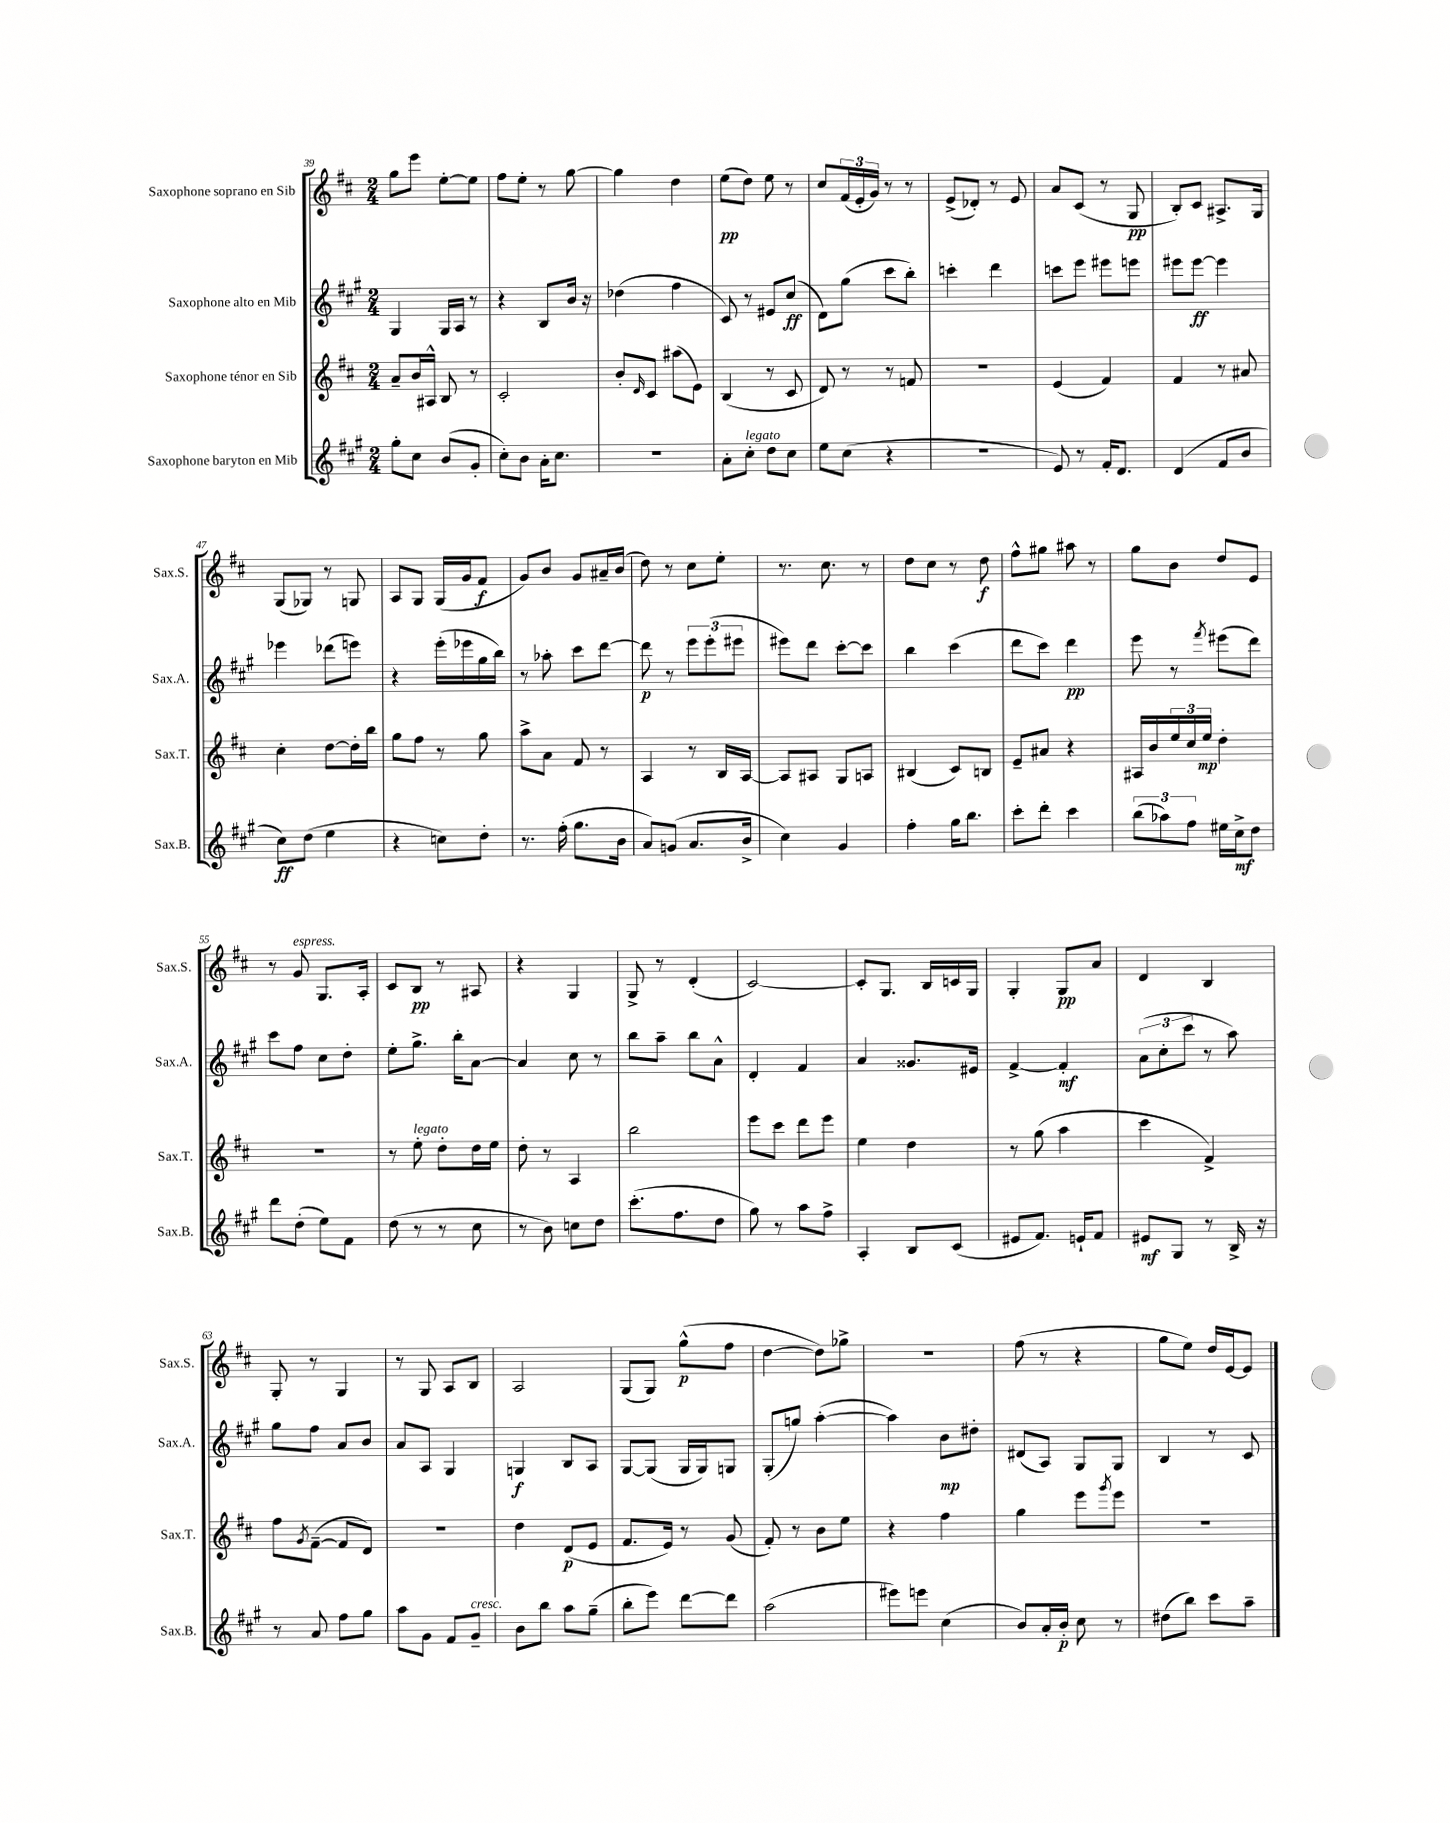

**kern	**kern	**kern	**kern
*staff4	*staff3	*staff2	*staff1
*clefG2	*clefG2	*clefG2	*clefG2
*k[f#c#g#]	*k[f#c#]	*k[f#c#g#]	*k[f#c#]
*M2/4	*M2/4	*M2/4	*M2/4
8gg#'\L	8a~/L	4G#/	8gg\L
8cc#\J	16b/L	.	8eee\J
.	16A#^^/JJ	.	.
(8b/L	8B/	16G#/LL	[8ee'\L
.	.	16A/JJ	.
8g#'/J	8r	8r	8ee\]J
=	=	=	=
8cc#'\L)	2c#'/	4r	8ff#\L
8b\J	.	.	8ee'\J
16a'\LK	.	8B/L	8r
8.cc#\J	.	.	.
.	.	16b/Jk	[8gg\
.	.	16r	.
=	=	=	=
2r	8b'/L	(4dd-\	4gg\]
.	16qqd/	.	.
.	8c#/J	.	.
.	(8aa#\L	4ff#\	4dd\
.	8e\J)	.	.
=	=	=	=
8a'\L	(4B/	8c#/)	(8ee\L
8cc#'\J	.	8r	8dd\J)
8dd\L	8r	8e#/L	8ee\
8cc#\J	8c#/	(8cc#/J	8r
=	=	=	=
8ee\L	8d/)	8d\L)	8cc#/L
(8cc#\J	8r	(8gg#\J	(24f#/L
.	.	.	24e'/
.	.	.	24g/JJ)
4r	8r	8ccc#\L	8r
.	8f/	8bb'\J)	8r
=	=	=	=
2r	2r	4ccc'\	(8e^/L
.	.	.	8d-'/J)
.	.	4ddd\	8r
.	.	.	8e/
=	=	=	=
8e/)	(4e/	8ccc\L	8a/L
8r	.	8eee\J	(8c#/J
16f#'/LK	4f#/)	8eee#\L	8r
8.d/J	.	.	.
.	.	8eee\J	8G/
=	=	=	=
(4d/	4f#/	8eee#\L	8B'/L)
.	.	[8eee#\J	8c#/J
8f#/L	8r	4eee#\]	8.A#^/L
8b/J	8a#/	.	.
.	.	.	16G/Jk
=	=	=	=
8cc#\L)	4cc#'\	4eee-\	(8G/L
(8dd\J	.	.	8G-/J)
4ee\	[8dd\L	(8ddd-\L	8r
.	16dd'\]L	8eee\J)	8G/
.	16bb\JJ	.	.
=	=	=	=
4r	8gg\L	4r	8A/L
.	8ff#\J	.	8G/J
8cc\L)	8r	(16eee'\LL	(16G/LL
.	.	16eee-\	16g/J
8dd'\J	8gg\	16gg#\	8f#/J
.	.	16bb\JJ)	.
=	=	=	=
8.r	8aa^\L	8r	8g/L)
.	8a\J	8aa-'\	8b/J
(16ff#'\	.	.	.
8.gg#\L	8f#/	8ccc#\L	8g/L
.	8r	[8ddd\J	16a#~/L
16b\Jk	.	.	(16b/JJ
=	=	=	=
8a/L)	4A/	8ddd\]	8dd\)
(8g/J	.	8r	8r
8.a/L	8r	12eee\L	8cc#\L
.	.	(12eee'\	.
.	16B/LL	.	8ee'\J
.	.	12eee#\J	.
16b^/Jk	[16A/JJ	.	.
=	=	=	=
4cc#\)	8A/]L	8eee#\L)	8.r
.	8A#/J	8ddd\J	.
.	.	.	8.cc#\
4g#/	8G/L	[8ccc#'\L	.
.	8A/J	8ccc#\]J	8r
=	=	=	=
4ff#'\	(4B#/	4bb\	8dd\L
.	.	.	8cc#\J
16gg#\LK	8c#/L)	(4ccc#\	8r
8.bb\J	.	.	.
.	8B/J	.	8dd\
=	=	=	=
8ccc#'\L	8e~/L	8ddd\L	8ff#^^\L
8ddd'\J	8a#/J	8ccc#\J)	8gg#\J
4ccc#\	4r	4ddd\	8aa#\
.	.	.	8r
=	=	=	=
(12bb\L	16A#/LL	8eee\	8gg\L
.	16b/	.	.
12aa-\)	.	.	.
.	24ee/	8r	8b\J
12ff#\J	24cc#/	.	.
.	24ee/JJ	.	.
.	.	8qfff#/	.
16ee#\LL	4dd'\	(8eee#\L	8dd/L
16cc#^\J	.	.	.
8dd\J	.	8ddd\J)	8e/J
=	=	=	=
8ddd\L	2r	8ccc#\L	8r
(8dd'\J	.	8ff#\J	8g/
8ee\L)	.	8cc#\L	8.G/L
8f#\J	.	8dd'\J	.
.	.	.	16A'/Jk
=	=	=	=
(8dd\	8r	8ee'\L	8c#/L
8r	8ee'\	8.gg#^\J	8B/J
8r	8dd'\L	.	8r
.	.	16bb'\LK	.
8cc#\	16dd\L	[8a\J	8A#/
.	16ee\JJ	.	.
=	=	=	=
8r	8dd'\	4a/]	4r
8b\)	8r	.	.
8cc\L	4A/	8cc#\	4G/
8dd\J	.	8r	.
=	=	=	=
(8.ccc#'\L	2bb\	8bb\L	8G^/
.	.	8aa~\J	8r
8.ff#\	.	.	.
.	.	8bb\L	(4d'/
8dd\J	.	8a^^\J	.
=	=	=	=
8gg#\)	8eee\L	4d'/	[2c#/)
8r	8ccc#\J	.	.
8aa\L	8ddd\L	4f#/	.
8ff#^\J	8eee\J	.	.
=	=	=	=
4A'/	4ee\	4a/	8c#'/]L
.	.	.	8.G/J
8B/L	4dd\	8.g##/L	.
.	.	.	16B/LL
(8c#/J	.	.	16c/
.	.	16e#/Jk	16G/JJ
=	=	=	=
8e#/L	8r	[4f#^/	4G'/
8.f#/J)	(8gg\	.	.
.	4aa\	4f#'/]	8G/L
16e`/LK	.	.	.
8f#/J	.	.	8a/J
=	=	=	=
8e#/L	4ccc#\	(12a\L	4d/
.	.	12cc#'\	.
8G#/J	.	.	.
.	.	12ccc#\J	.
8r	4f#^/)	8r	4B/
16B^/	.	8aa\)	.
16r	.	.	.
=	=	=	=
8r	8ff#\L	8gg#\L	8G'/
.	8qg/	.	.
8a/	([8f#~\J	8ff#\J	8r
8ff#\L	8f#/]L	8a/L	4G/
8gg#\J	8d/J)	8b/J	.
=	=	=	=
8aa\L	2r	8a/L	8r
8g#\J	.	8A/J	8G/
8f#/L	.	4G#/	8A/L
8g#~/J	.	.	8B/J
=	=	=	=
8b\L	4dd\	4G/	2A/
8bb\J	.	.	.
8aa\L	(8d/L	8B/L	.
(8gg#~\J	8e/J	8A/J	.
=	=	=	=
8bb'\L	8.f#/L	[8G#/L	(8G/L
8eee\J)	.	(8G#/]J	8G/J)
.	16e/Jk)	.	.
[8ddd\L	8r	16G#/LL	(8gg^^\L
.	.	16G#/J)	.
8ddd\]J	(8g/	8G/J	8ff#\J
=	=	=	=
(2aa\	8f#'/)	(8G#'/L	[4dd\
.	8r	8gg/J)	.
.	8b\L	([4aa'\	8dd\]L)
.	8ee\J	.	8gg-^\J
=	=	=	=
8eee#\L)	4r	4aa\])	2r
8eee\J	.	.	.
(4cc#\	4ff#\	8b\L	.
.	.	8dd#'\J	.
=	=	=	=
8b/L)	4gg\	(8d#/L	(8ff#\
16a'/L	.	8A/J)	8r
16b'/JJ	.	.	.
8cc#\	8eee\L	8G#/L	4r
.	8qggg/	.	.
8r	8eee\J	8G#/J	.
=	=	=	=
(8dd#\L	2r	4B/	8gg\L
8bb\J)	.	.	8ee\J)
8ccc#\L	.	8r	16dd/LL
.	.	.	[16e/J
8aa~\J	.	8c#/	8e/]J
==	==	==	==
*-	*-	*-	*-
